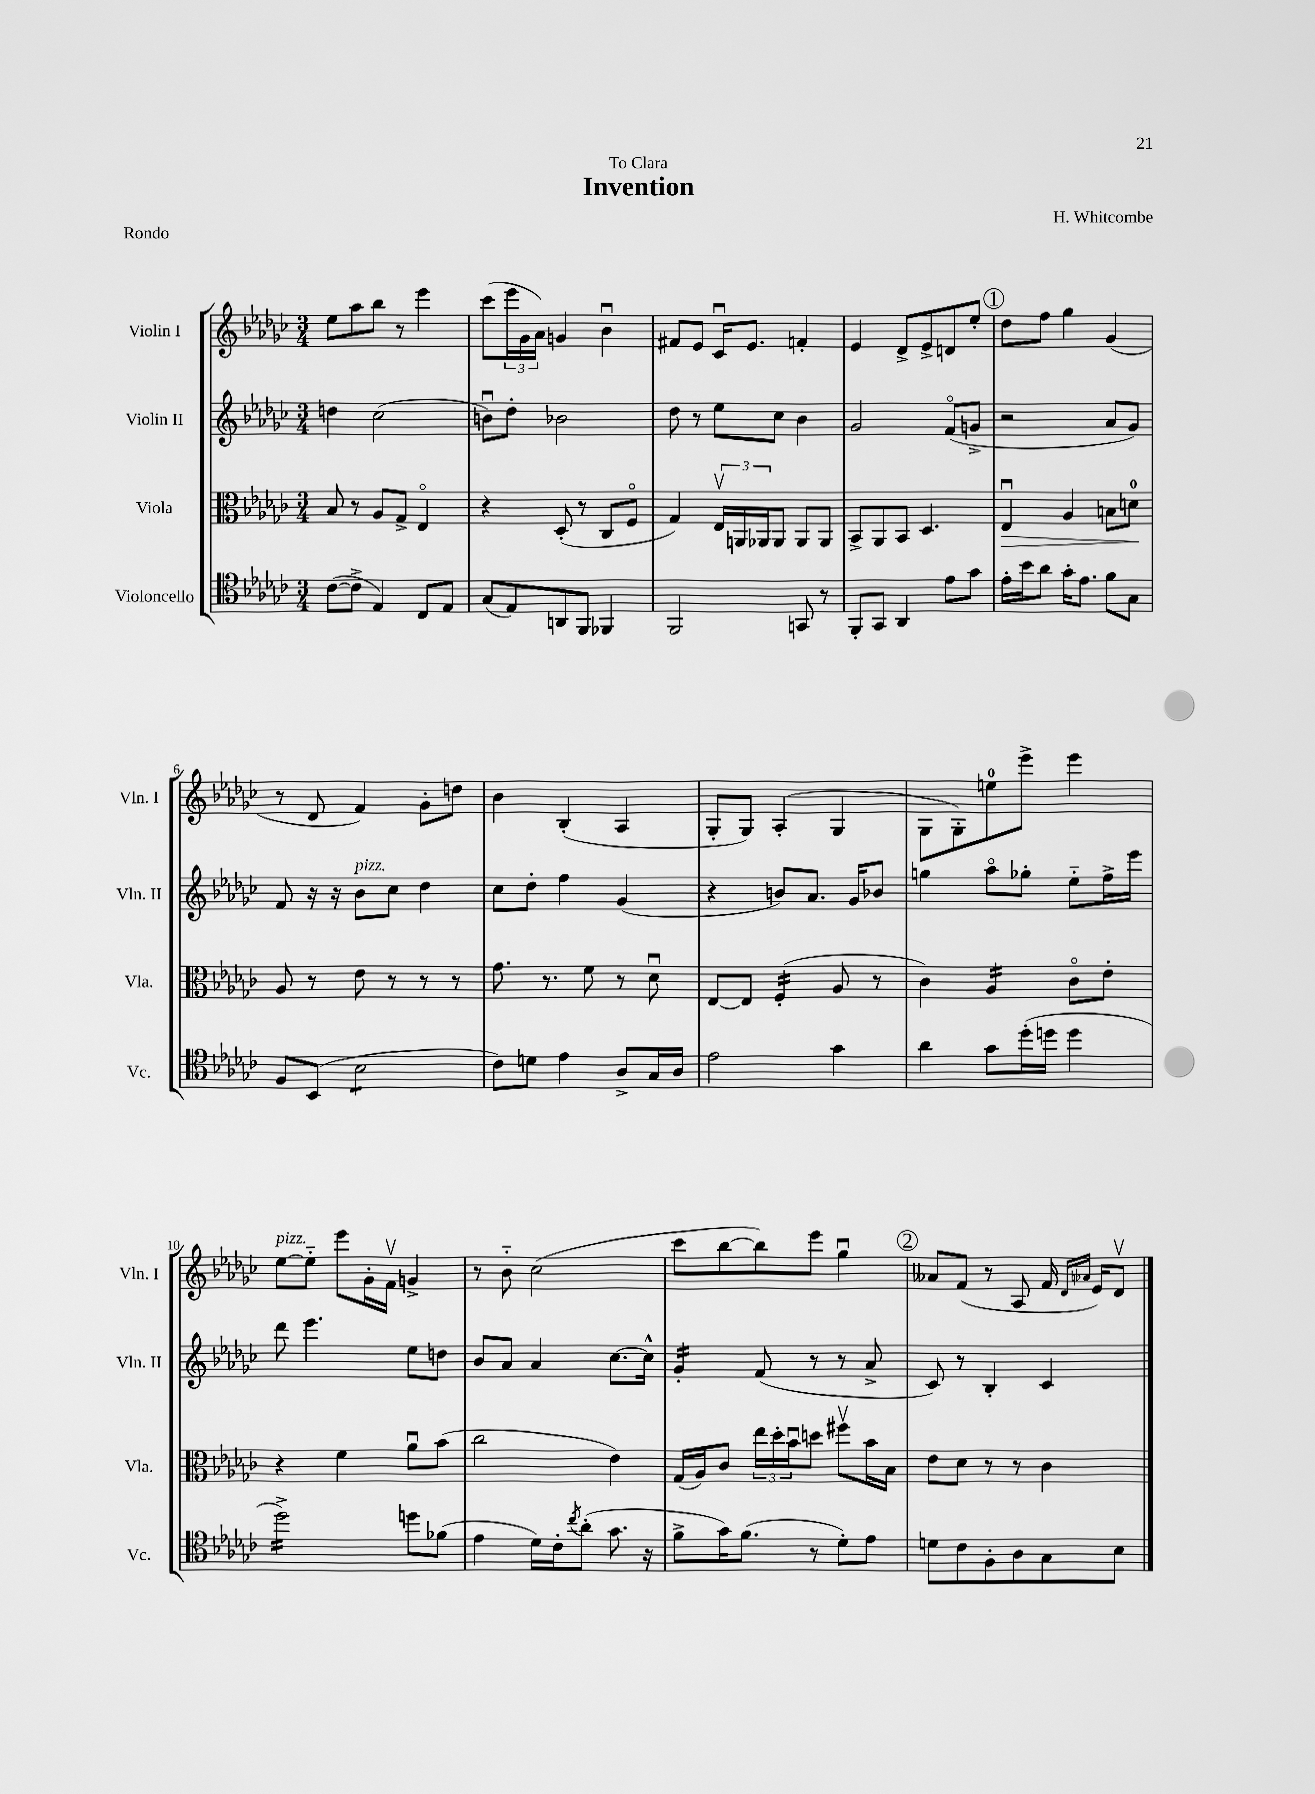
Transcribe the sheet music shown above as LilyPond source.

\header { title = "Invention" composer = "H. Whitcombe" dedication = "To Clara" piece = "Rondo" }
<<
\new StaffGroup <<
\new Staff = "s0" \with { instrumentName = "Violin I" shortInstrumentName = "Vln. I" } {
    \clef treble \key ges \major \numericTimeSignature \time 3/4
    ees''8 aes''8 bes''8 r8 ees'''4 |
    ces'''8( \tuplet 3/2 { ees'''16 ges'16 aes'16) } g'4 bes'4\downbow |
    fis'8 ees'8 ces'16\downbow ees'8. f'4-. |
    ees'4 des'8-> ees'8-> d'8 ees''8-. |
    \mark \markup { \circle "1" } des''8 f''8 ges''4 ges'4( |
    r8 des'8 f'4) ges'8-. d''8 |
    bes'4 bes4-.( aes4 |
    ges8-. ges8) aes4-.( ges4 |
    ges8 ges8-.) e''8-0 ees'''8-> ees'''4 |
    ees''8~^\markup { \italic "pizz." } ees''8-_ ees'''8 ges'16-. f'16\upbow g'4-> |
    r8 bes'8-_ ces''2( |
    ces'''8 bes''8~ bes''8) ees'''8 ges''4\downbow |
    \mark \markup { \circle "2" } aeses'8 f'8( r8 aes8 f'16 \grace { des'16 aes'16 } ees'16) des'8\upbow \bar "|." |
}
\new Staff = "s1" \with { instrumentName = "Violin II" shortInstrumentName = "Vln. II" } {
    \clef treble \key ges \major \numericTimeSignature \time 3/4
    d''4 ces''2( |
    b'8\downbow) des''8-. bes'2 |
    des''8 r8 ees''8 ces''8 bes'4 |
    ges'2 f'8\flageolet( g'8-> |
    \mark \markup { \circle "1" } r2 aes'8 ges'8) |
    f'8 r16 r16 bes'8^\markup { \italic "pizz." } ces''8 des''4 |
    ces''8 des''8-. f''4 ges'4( |
    r4 b'8) aes'8. ges'16 bes'8 |
    g''4 aes''8\flageolet ges''8-. ees''8-_ f''16-> ees'''16 |
    des'''8 ees'''4. ees''8 d''8 |
    bes'8 aes'8 aes'4 ces''8.~ ces''16-^ |
    ges'4:16-. f'8( r8 r8 aes'8-> |
    \mark \markup { \circle "2" } ces'8) r8 bes4-. ces'4 \bar "|." |
}
\new Staff = "s2" \with { instrumentName = "Viola" shortInstrumentName = "Vla." } {
    \clef alto \key ges \major \numericTimeSignature \time 3/4
    bes8 r8 aes8 ges8-> ees4\flageolet |
    r4 des8-.( r8 ces8 f8\flageolet |
    ges4) \tuplet 3/2 { ees16\upbow a,16 aes,16 } aes,8 aes,8 aes,8 |
    bes,8-> aes,8 bes,8 des4. |
    \mark \markup { \circle "1" } ees4\downbow\> aes4 b8 d'8-0\! |
    aes8 r8 ees'8 r8 r8 r8 |
    ges'8. r8. f'8 r8 des'8\downbow |
    ees8~ ees8 f4:16-.( aes8 r8 |
    ces'4) aes4:16 ces'8\flageolet ees'8-. |
    r4 f'4 aes'8\downbow bes'8( |
    ces''2 ees'4) |
    ges16( aes16) ces'8 \tuplet 3/2 { ees''16 des''16-. bes'16\downbow } d''8 fis''8\upbow bes'16 bes16 |
    \mark \markup { \circle "2" } ees'8 des'8 r8 r8 ces'4 \bar "|." |
}
\new Staff = "s3" \with { instrumentName = "Violoncello" shortInstrumentName = "Vc." } {
    \clef tenor \key ges \major \numericTimeSignature \time 3/4
    ces'8~( ces'8-> ees4) ces8 ees8 |
    ges8( ees8) a,8 f,8 fes,4 |
    f,2 g,8 r8 |
    f,8-. ges,8 aes,4 ees'8 ges'8 |
    \mark \markup { \circle "1" } ees'16-. bes'16 aes'8 ges'16-. ees'8. f'8 ges8 |
    f8 bes,8( bes2:8 |
    ces'8) d'8 ees'4 aes8-> ges16 aes16 |
    ees'2 ges'4 |
    aes'4 ges'8 des''16-.( d''16 d''4 |
    des''2:16->) d''8 fes'8( |
    ees'4 des'16) ces'16-. \acciaccatura { ces''8 } aes'8-.( ges'8. r16 |
    f'8-> ges'16) f'8.( r8 des'8-.) ees'8 |
    \mark \markup { \circle "2" } d'8 ces'8 f8-. aes8 ges8 bes8 \bar "|." |
}
>>
>>
